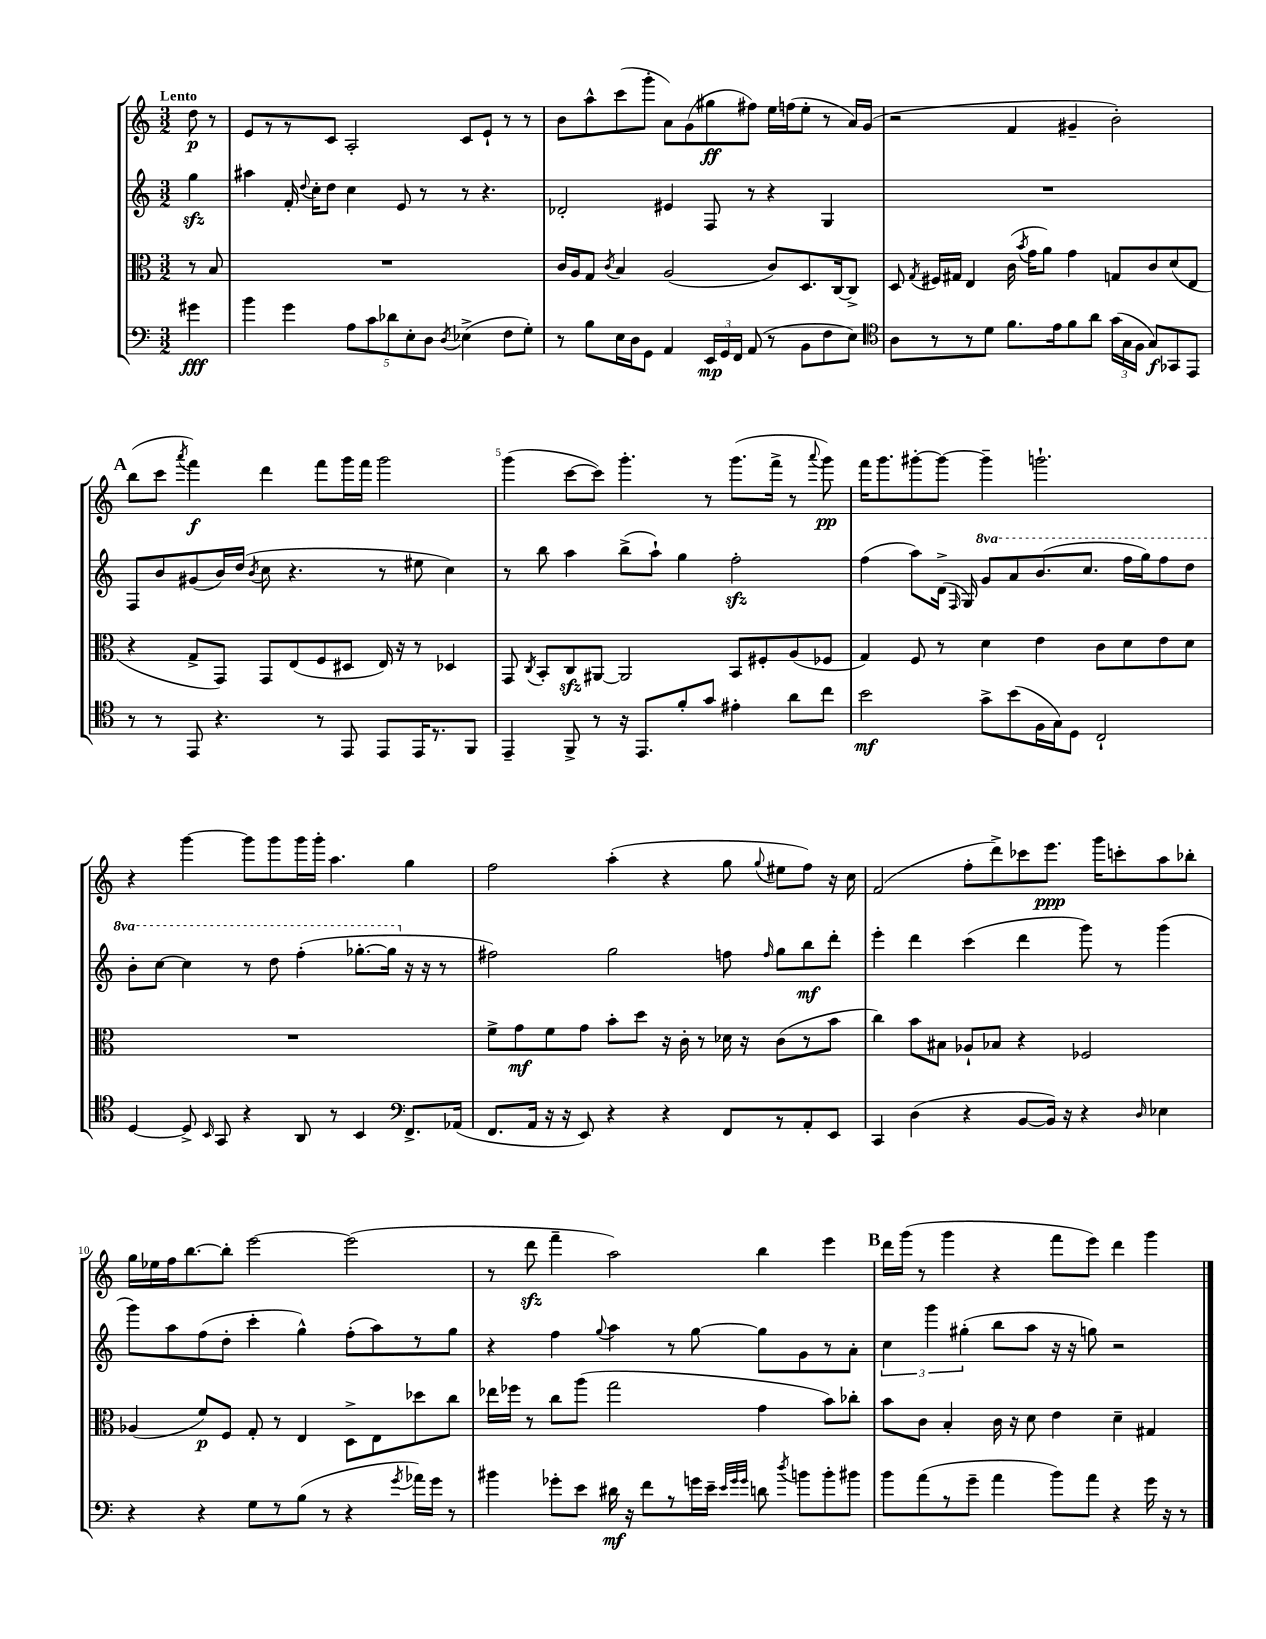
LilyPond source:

<<
\new StaffGroup <<
\new Staff = "s0" {
    \clef treble \key c \major \numericTimeSignature \time 3/2 \partial 4 \tempo "Lento"
    \autoBeamOff d''8\p r8 |
    e'8[ r8 r8 c'8] a2-. c'8[ e'8]-! r8 r8 |
    b'8[ a''8-^ c'''8( g'''8]-. a'8[) g'8( gis''8\ff fis''8]) e''16[ f''16( e''8]-. r8 a'16[) g'16]( |
    r2 f'4 gis'4-- b'2-.) |
    \mark \markup { \bold "A" } b''8[( c'''8] \acciaccatura { a'''8 } f'''4\f) d'''4 f'''8[ g'''16 f'''16] g'''2 |
    g'''4( c'''8[~ c'''8]) g'''4.-. r8 g'''8.[( f'''16]-> r8 \appoggiatura { a'''8 } g'''8\pp) |
    f'''16[ g'''8. gis'''8~-. gis'''8]~ gis'''4-- g'''2.-! |
    r4 g'''4~ g'''8[ g'''8 g'''16 g'''16]-. a''4. g''4 |
    f''2 a''4-.( r4 g''8 \appoggiatura { g''8 } eis''8[ f''8]) r16 c''16 |
    f'2( f''8[-. d'''8->) ces'''8 e'''8.]\ppp g'''16[ c'''8-. a''8 bes''8]-. |
    g''16[ ees''16 f''16 b''8.~ b''8]-. e'''2~ e'''2( |
    r8 d'''8\sfz f'''4-- a''2) b''4 e'''4 |
    \mark \markup { \bold "B" } d'''16[ g'''16]( r8 g'''4 r4 f'''8[ e'''8]) d'''4 g'''4 \bar "|." |
}
\new Staff = "s1" {
    \clef treble \key c \major \numericTimeSignature \time 3/2 \set Staff.ottavationMarkups = #ottavation-simple-ordinals \partial 4
    \autoBeamOff g''4\sfz |
    ais''4 f'16-. \appoggiatura { d''8 } c''16[-. d''8] c''4 e'8 r8 r8 r4. |
    des'2-. eis'4 f8 r8 r4 g4 |
    R1. |
    \mark \markup { \bold "A" } f8[ b'8 gis'8( b'16) d''16]( \acciaccatura { b'8 } c''8 r4. r8 eis''8 c''4) |
    r8 b''8 a''4 b''8[->( a''8]-!) g''4 f''2-.\sfz |
    f''4( a''8[) d'16]->( \grace { f16 } g16) \ottava #1 g''8[ a''8 b''8.( c'''8.] f'''16[ g'''16) f'''8 d'''8] |
    b''8[-. c'''8]~ c'''4 r8 d'''8 f'''4-.( ges'''8.[~-. ges'''16] \ottava #0 r16 r16 r8 |
    fis''2) g''2 f''8 \grace { f''16 } g''8[ b''8\mf d'''8]-. |
    e'''4-. d'''4 c'''4( d'''4 g'''8) r8 g'''4( |
    g'''8[) a''8 f''8( d''8]-. c'''4-. g''4-^) f''8[-.( a''8) r8 g''8] |
    r4 f''4 \appoggiatura { g''8 } a''4 r8 g''8~ g''8[ g'8 r8 a'8]-. |
    \mark \markup { \bold "B" } \tuplet 3/2 { c''4 g'''4 gis''4-.( } b''8[ a''8] r16 r16 g''8) r2 \bar "|." |
}
\new Staff = "s2" {
    \clef alto \key c \major \numericTimeSignature \time 3/2 \partial 4
    \autoBeamOff r8 b8 |
    R1. |
    c'16[ a16 g8] \acciaccatura { c'8 } b4 a2( c'8[) d8. c16~ c8]-> |
    d8 \acciaccatura { g8 } fis16[ gis16] e4 c'16( \acciaccatura { b'8 } g'16[ a'8]) g'4 g8[ c'8 d'8( e8] |
    \mark \markup { \bold "A" } r4 g8[-> g,8]) g,8[ e8( f8 dis8] e16) r16 r8 des4 |
    g,8 \acciaccatura { c8 } b,8[-. c8\sfz ais,8]~ ais,2 b,8[ fis8-. a8( fes8] |
    g4) f8 r8 d'4 e'4 c'8[ d'8 e'8 d'8] |
    R1. |
    f'8[-> g'8\mf f'8 g'8] b'8[-. d''8] r16 c'16-. r8 des'16 r16 c'8[( r8 b'8] |
    c''4) b'8[ bis8] aes8[-! bes8] r4 fes2 |
    aes4( f'8[\p) f8] g8-. r8 e4 d8[-> e8 des''8 c''8] |
    ees''16[ fes''16] r8 c''8[ a''8]( g''2 g'4 b'8[) ces''8]-. |
    \mark \markup { \bold "B" } b'8[ c'8] b4-. c'16 r16 d'8 e'4 d'4-- gis4 \bar "|." |
}
\new Staff = "s3" {
    \clef bass \key c \major \numericTimeSignature \time 3/2 \partial 4
    \autoBeamOff gis'4\fff |
    b'4 g'4 \tuplet 5/4 { a8[ c'8 des'8 e8-. d8] } \acciaccatura { d8 } ees4->( f8[ g8]-.) |
    r8 b8[ e16 d16 g,8] a,4 \tuplet 3/2 { e,16[\mp g,16 f,16] } a,8( r8 b,8[ f8 e8]) |
    \clef tenor a8[ r8 r8 d'8] f'8.[ e'16 f'8 a'8] \tuplet 3/2 { g'16[( g16 f16] } g8[\f) ges,8 e,8] |
    \mark \markup { \bold "A" } r8 r8 e,8 r4. r8 e,8 e,8[ e,16 r8. f,8] |
    e,4-- f,8-> r8 r16 e,8.[ f'8-. g'8] eis'4-. a'8[ c''8] |
    b'2\mf g'8[-> b'8( f16 g16) d8] c2-! |
    d4~ d8-> \grace { b,16 } g,8 r4 a,8 r8 b,4 \clef bass f,8.[-> aes,16]( |
    f,8.[ a,16] r16 r16 e,8) r4 r4 f,8[ r8 a,8-. e,8] |
    c,4 d4( r4 b,8[~ b,16]) r16 r4 \grace { d16 } ees4 |
    r4 r4 g8[ r8 b8]( r8 r4 \acciaccatura { g'8 } aes'16[) g'16] r8 |
    bis'4 ges'8[-. e'8] dis'16\mf r16 f'8[ r8 g'16 e'16]-- \grace { e'32[ g'32 g'32] } d'8 \acciaccatura { d''8 } b'8[ b'8-. bis'8] |
    \mark \markup { \bold "B" } b'8[ a'8( r8 g'8]-- a'4 b'8[) a'8] r4 g'16 r16 r8 \bar "|." |
}
>>
>>
\layout { \context { \Score \override BarNumber.break-visibility = ##(#f #t #t) barNumberVisibility = #(every-nth-bar-number-visible 5) } }
